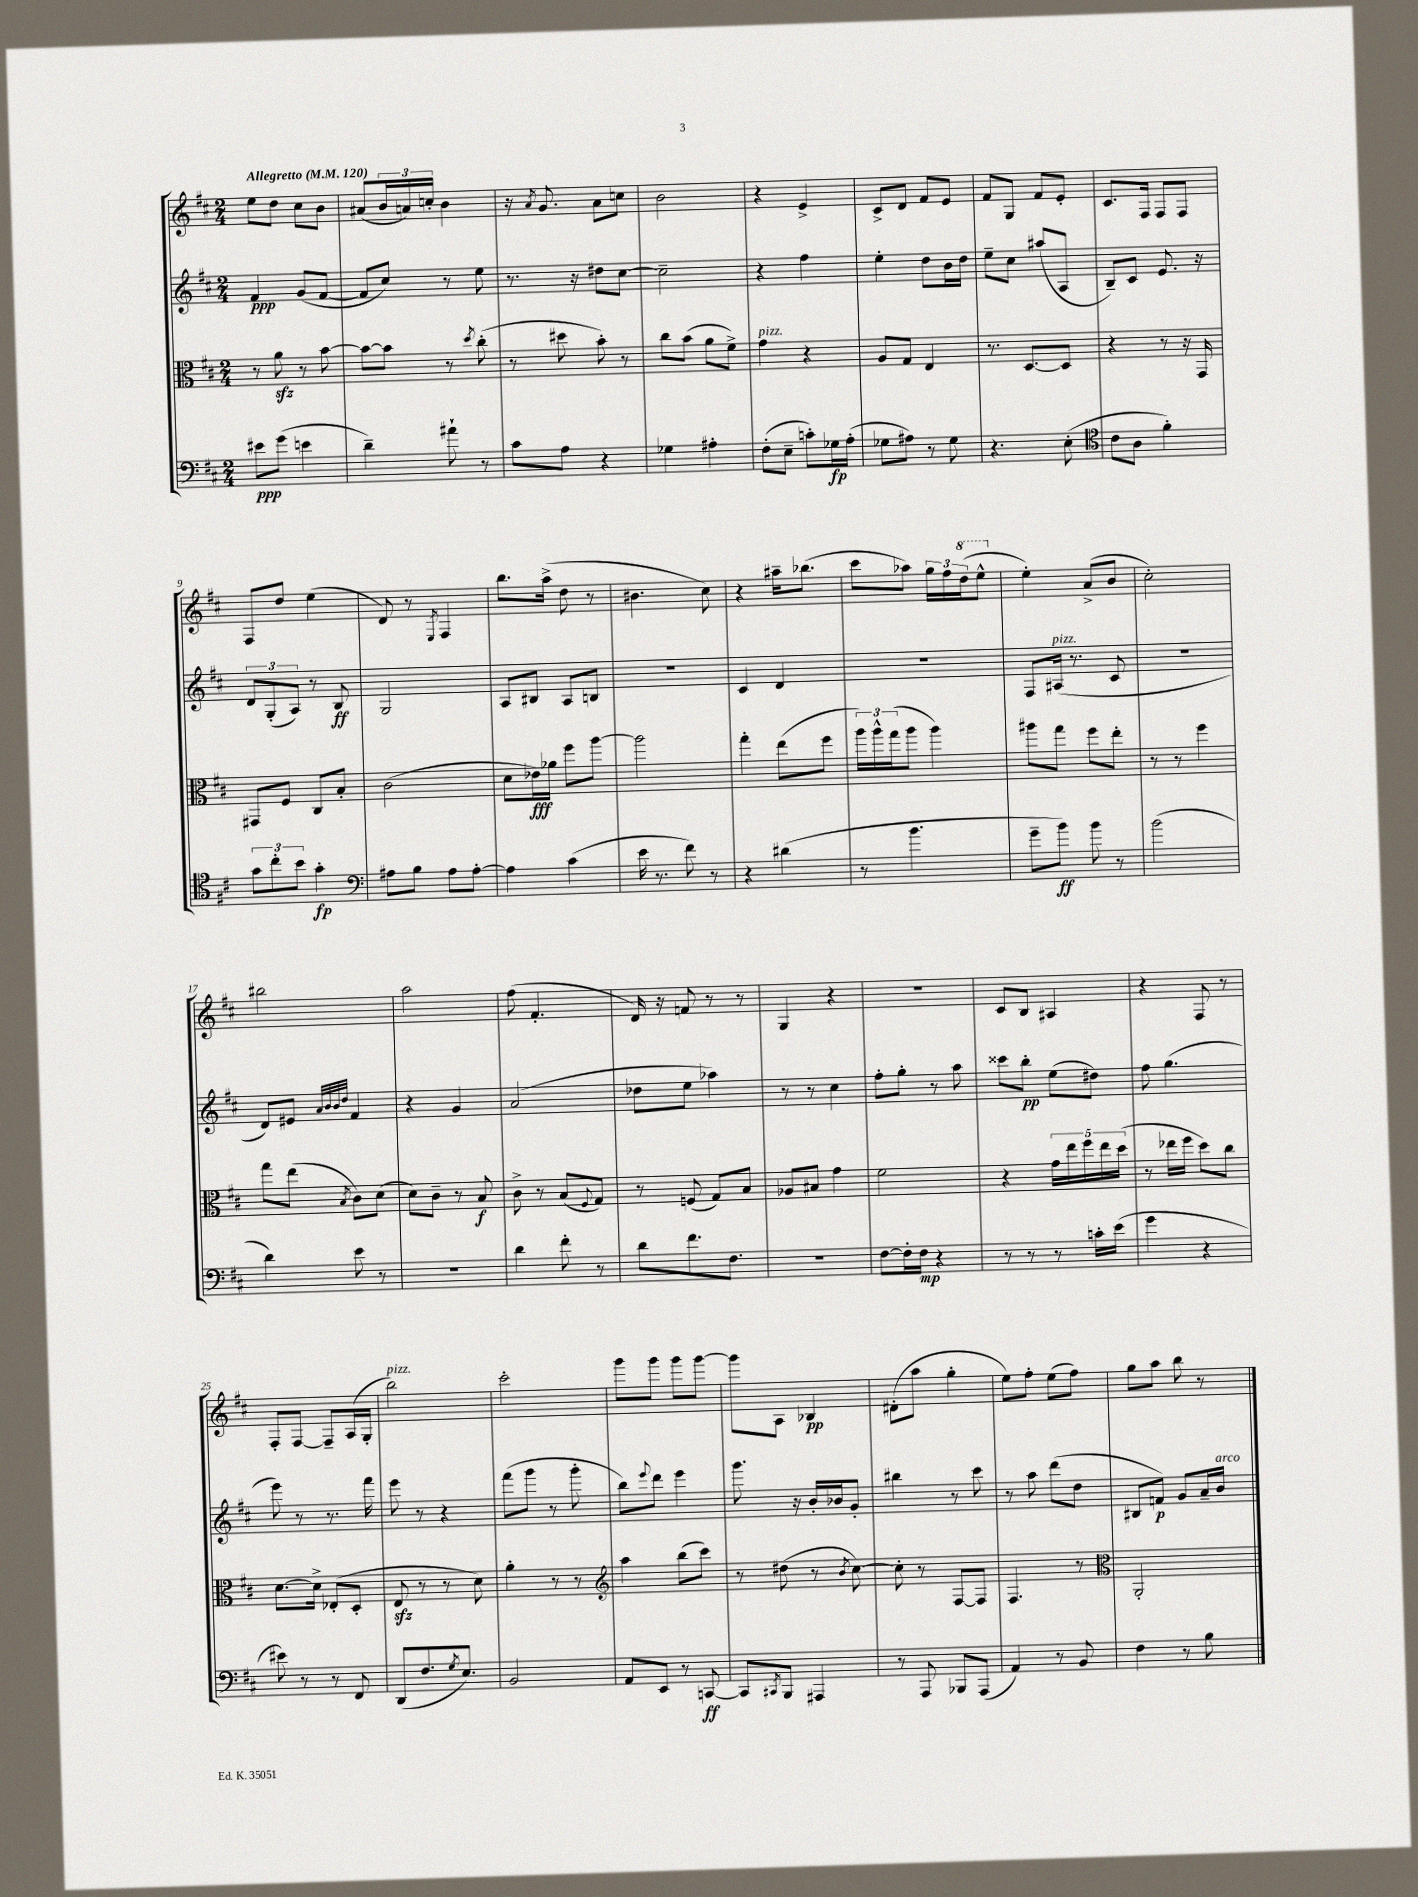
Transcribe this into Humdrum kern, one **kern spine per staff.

**kern	**kern	**kern	**kern
*staff4	*staff3	*staff2	*staff1
*clefF4	*clefC3	*clefG2	*clefG2
*k[f#c#]	*k[f#c#]	*k[f#c#]	*k[f#c#]
*M2/4	*M2/4	*M2/4	*M2/4
*MM120	*MM120	*MM120	*MM120
8e#\L	8r	4f#/	8ee\L
(8g\J	8a\	.	8dd\J
4e\	8r	(8g/L	8cc#\L
.	[8b\	[8f#/J	8b\J
=	=	=	=
4d~\)	8b\_L	8f#/]L	(8a#/L
.	8b\]J	8cc#/J)	24b/L
.	.	.	24a/)
.	.	.	24cc'/JJ
8a#`\	8r	8r	4b\
.	8qdd/	.	.
8r	(8cc#'\	8ee\	.
=	=	=	=
8c#\L	8r	8.r	16r
.	.	.	8qa/
.	.	.	8.g/
8A\J	8dd#\	.	.
.	.	16r	.
4r	8b'\)	8dd#\L	8a\L
.	8r	[8cc#\J	8cc\J
=	=	=	=
4G-\	8cc#\L	2cc#~\]	2b\
.	(8b\J	.	.
4A#'\	8a\L	.	.
.	8f#^\J)	.	.
=	=	=	=
(8F#'\L	4g\	4r	4r
8E~\J	.	.	.
8c'\L)	4r	4ff#\	4e^/
16G-\L	.	.	.
(16A'\JJ	.	.	.
=	=	=	=
8G-\L	8A/L	4ee'\	8c#^/L
8A#\J)	8G/J	.	8d/J
8r	4E/	8dd\L	8f#/L
8G-\	.	16b\L	8e/J
.	.	16dd\JJ	.
=	=	=	=
4.r	8.r	8ee~\L	8f#/L
.	.	8cc#\J	8G/J
.	[8.D/L	.	.
.	.	(8aa#/L	8f#/L
(8E'\	8D/]J	8A/J	8e'/J
=	=	=	=
*clefC4	*	*	*
8c#\L	4r	8B~/L)	8.c#/L
8A\J	.	8c#/J	.
.	.	.	16F#/Jk
4f#'\)	8r	8.e/	8F#/L
.	16r	.	8F#/J
.	16GG/	16r	.
=	=	=	=
12g\L	8GG#/L	12d/L	8F#/L
12cc#'\	.	(12G'/	.
.	8F#/J	.	8dd/J
12b\J	.	12A/J)	.
4g'\	8C#/L	8r	(4ee\
.	8B'/J	8B/	.
=	=	=	=
*clefF4	*	*	*
8A#\L	(2c#\	2G/	8d/)
8B\J	.	.	8r
.	.	.	8qE/
8A#\L	.	.	4F#/
[8A#'\J	.	.	.
=	=	=	=
4A#\]	8d\L	8A/L	8.bb\L
.	16e-\L)	8B#/J	.
.	16a-\JJ	.	(16aa^\Jk
(4c#\	8ff#\L	8A/L	8dd\
.	[8aa\J	8B/J	8r
=	=	=	=
16e\	2aa\]	2r	4.b#\
8.r	.	.	.
8f#\)	.	.	.
8r	.	.	8cc#\)
=	=	=	=
4r	4gg'\	4c#/	4r
(4d#\	(8ee\L	4d/	16aa#~\LK
.	.	.	(8.bb-\J
.	8ff#\J	.	.
=	=	=	=
8r	24aa\LL)	2r	8ccc#\L
.	24aa^^\	.	.
.	(24gg\J	.	.
4.b\	8aa\J	.	8aa-\J)
.	4aa\)	.	24gg\LL
.	.	.	24ff#\
.	.	.	(24ddd\J
.	.	.	8eee^^\J
=	=	=	=
8g~\L	8aa#\L	8F#/L	4ee'\)
8b\J)	8gg\J	(16A#/Jk	.
.	.	8.r	.
8b\	8ff#\L	.	(8a^/L
8r	8ee'\J	8c#/	8b/J
=	=	=	=
(2b\	8r	2r	2cc#'\)
.	8r	.	.
.	4ff#\	.	.
=	=	=	=
4d\)	8gg\L	8d/L)	2bb#\
.	(8ee\J	8e#/J	.
.	.	32qqa/LLL	.
.	.	32qqb/	.
.	.	32qqb/	.
.	8qB/	32qqdd/JJJ	.
8e\	8c#\L)	4f#/	.
8r	(8d\J	.	.
=	=	=	=
2r	8d\L)	4r	2aa\
.	8c#~\J	.	.
.	8r	4g/	.
.	8B/	.	.
=	=	=	=
4d\	8c#^\	(2a/	(8ff#\
.	8r	.	4.f#'/
8f#'\	(8B/L	.	.
.	8qqF#/	.	.
8r	8G/J)	.	.
=	=	=	=
8d\L	8r	8dd-\L	16d/)
.	.	.	16r
8.f#\	(8F/	8ee\J	8f/
.	8G/L)	4aa-\)	8r
8.F#\J	.	.	.
.	8B/J	.	8r
=	=	=	=
2r	8A-/L	8r	4G/
.	8B#/J	8r	.
.	4g\	4cc#\	4r
=	=	=	=
[8F#\L	2f#\	8ff#'\L	2r
16F#'\]L	.	8gg'\J	.
16F#\JJ	.	.	.
4r	.	8r	.
.	.	8aa\	.
=	=	=	=
8r	4r	8ccc##\L	8c#/L
8r	.	8bb'\J	8B/J
8r	20g\LL	(8ee\L	4A#/
.	20ee\	.	.
.	20ff#\	.	.
16c'\LL	.	8dd#\J)	.
.	20ee\	.	.
(16e\JJ	.	.	.
.	(20dd\JJ	.	.
=	=	=	=
4g\	8r	8ff#\	4r
.	16ee-\LL	(4.gg\	.
.	16ff#\JJ	.	.
4r	8dd\L)	.	8F#/
.	8cc#\J	.	8r
=	=	=	=
8e#\)	[8.d\L	8eee\)	8F#'/L
8r	.	8r	[8F#/J
.	16d^\]Jk	.	.
8r	(8E-'/L	8.r	8F#~/]L
8FF#/	8D'/J	.	(16A/L
.	.	16fff#\	16G'/JJ
=	=	=	=
(8DD/L	8E/	8eee\	2bb\)
8.F#/	8r	8r	.
.	8r	4r	.
8qG/	.	.	.
8.E/J)	.	.	.
.	8d\)	.	.
=	=	=	=
2BB/	4a'\	(8fff#\L	2ccc#'\
.	.	8ggg\J	.
.	8r	8r	.
.	8r	8ggg'\	.
=	=	=	=
*	*clefG2	*	*
8AA/L	4aa\	8bb\L)	8ggg\L
.	.	8qqeee/	.
8EE/J	.	8ddd\J	8ggg\J
8r	(8bb\L	4eee\	8ggg\L
[8CC/	8ccc#\J)	.	[8ggg\J
=	=	=	=
8CC/]L	8r	8.ggg\	8ggg\]L
8qCC#/	.	.	.
8BBB/J	(8dd#\	.	8A\J
.	.	16r	.
4AAA#/	8r	16b'/LL	4B-/
.	.	16b-/J	.
.	8qb/	.	.
.	[8cc#\)	8g'/J	.
=	=	=	=
8r	8cc#'\]	4bb#\	(8d#'\L
8AAA/	8r	.	8aa\J
8BBB-/L	[8F#/L	8r	4gg'\
(8AAA/J	8F#/]J	8ccc#\	.
=	=	=	=
4AA/)	4.F#/	8r	8ee\L)
.	.	8aa\	8ff#'\J
8r	.	(8ddd\L	(8ee\L
8BB/	8r	8dd\J	8ff#\J)
=	=	=	=
*	*clefC3	*	*
4F#\	2AA'/	8B#/L	8gg\L
.	.	8f/J)	8aa\J
8r	.	8g/L	8bb\
8B\	.	16a~/L	8r
.	.	16b/JJ	.
==	==	==	==
*-	*-	*-	*-
